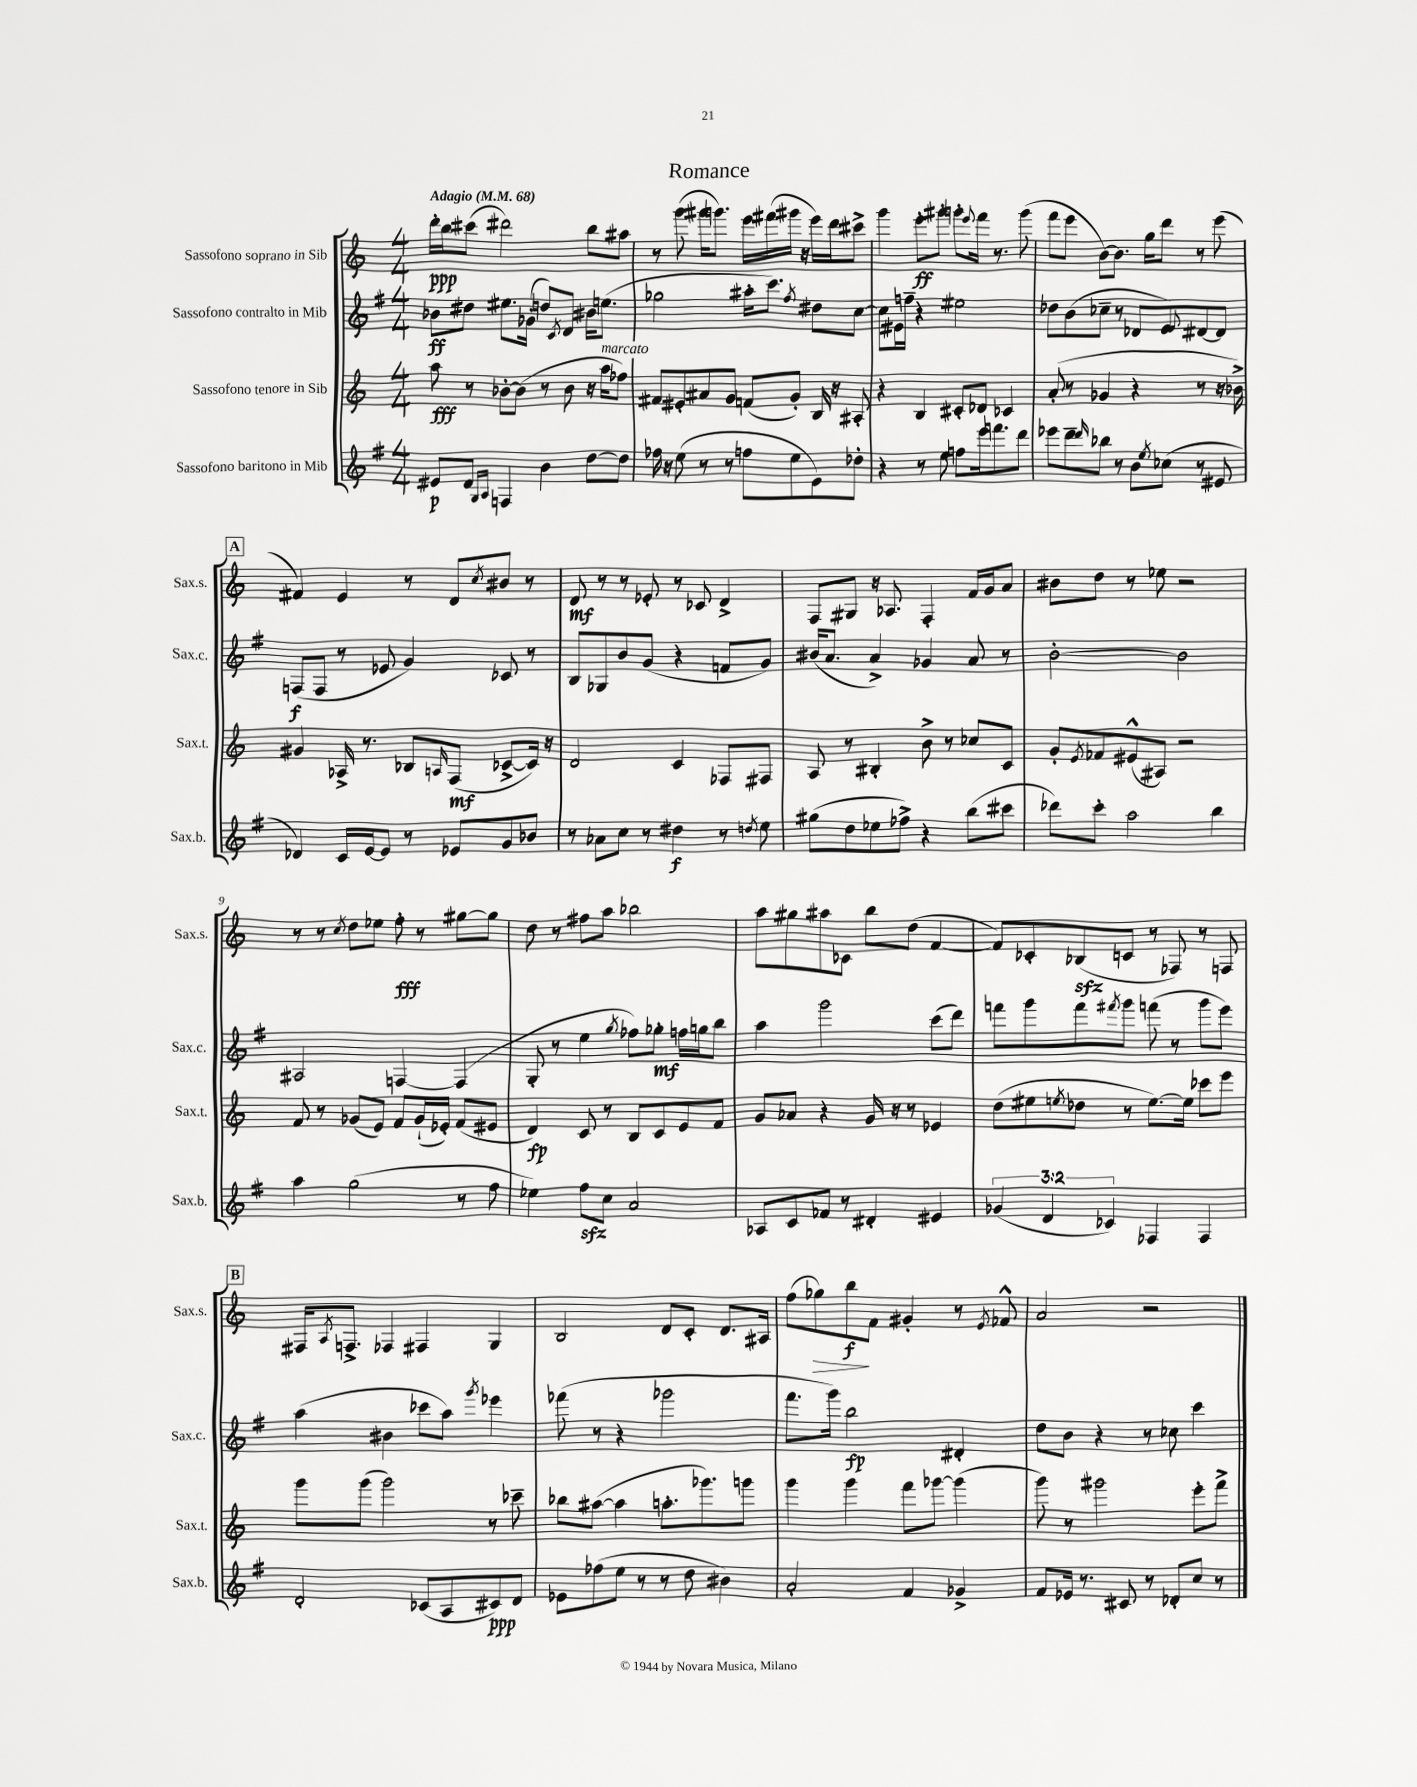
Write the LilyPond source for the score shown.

\header { title = "Romance" }
<<
\new StaffGroup <<
\new Staff = "s0" \with { instrumentName = "Sassofono soprano in Sib" shortInstrumentName = "Sax.s." } {
    \clef treble \key c \major \numericTimeSignature \time 4/4 \tempo "Adagio" 4 = 68
    d'''16-.\ppp b''16 cis'''8( dis'''2) b''8 ais''8 |
    r8 g'''8( gis'''16 g'''8.) e'''16 fis'''16( gis'''16 r16 e'''16) d'''16 cis'''8-> |
    g'''4 e'''8-.\ff gis'''8-. g'''8-. \appoggiatura { e'''8 } f'''16 r8. g'''8( |
    f'''8 e'''8 b'8~) b'8. g''16 d'''8 r8 e'''8( |
    \mark \markup { \box "A" } fis'4) e'4 r8 d'8 \acciaccatura { c''8 } bis'8 r8 |
    d'8\mf r8 r8 ees'8-. r8 ces'8 d'4-> |
    f8 gis8 r16 aes8. f4-. f'16 g'16 a'8 |
    bis'8 d''8 r8 ees''8 r2 |
    r8 r8 \acciaccatura { c''8 } d''8 ees''8 f''8-.\fff r8 gis''8~ gis''8 |
    d''8 r8 fis''8 a''8 bes''2 |
    a''8 gis''8 ais''8 ces'8 b''8 d''8( f'4~ |
    f'8) ces'8-. bes8\sfz( c'8 r8 fes8) r8 f8 |
    \mark \markup { \box "B" } fis16 \acciaccatura { a8 } f8.-> fes4 fis4 g4 |
    b2 d'8 c'8-. d'8. ais16 |
    f''8( ges''8\>) b''8\f\! f'8 gis'4-. r8 \acciaccatura { e'8 } fes'8-^ |
    a'2 r2 \bar "|." |
}
\new Staff = "s1" \with { instrumentName = "Sassofono contralto in Mib" shortInstrumentName = "Sax.c." } {
    \clef treble \key g \major \numericTimeSignature \time 4/4
    bes'8\ff dis''8 eis''8. ges'16-.( d''8) \acciaccatura { c'8 } d'8 bis'16 e''8.( |
    ges''2 ais''16-. c'''8.) \acciaccatura { fis''8 } dis''8 c''8~ |
    c''8 eis'16 f''16-- r4 eis''2 |
    des''8 b'8( ces''8-- r8 des'8 e'8) \appoggiatura { e'8 } dis'8~ dis'8 |
    \mark \markup { \box "A" } f8\f( f8 r8 ees'8 g'4) ces'8 r8 |
    b8 ges8 b'8 g'8( r4 f'8 g'8) |
    bis'16( a'8. a'4->) ges'4 a'8 r8 |
    b'2~-. b'2 |
    ais2 f4~ f4( |
    g8-. r8 e''4 \acciaccatura { g''8 } fes''8) ges''8-.\mf f''16 g''16 b''8 |
    a''4 g'''2 c'''8( d'''8) |
    f'''8 g'''8 f'''8 \acciaccatura { fis'''8 } g'''8 f'''8( r8 g'''8 e'''8) |
    \mark \markup { \box "B" } a''4( bis'4 ces'''8 a''8) \acciaccatura { g'''8 } ees'''4 |
    fes'''8( r8 r4 ges'''2 |
    fis'''8. g'''16) b''2\fp dis'4-. |
    d''8 b'8 r4 r8 ces''8 c'''4 \bar "|." |
}
\new Staff = "s2" \with { instrumentName = "Sassofono tenore in Sib" shortInstrumentName = "Sax.t." } {
    \clef treble \key c \major \numericTimeSignature \time 4/4
    a''8\fff r8 bes'8~-. bes'8( r8 bes'8 r16 a''16^\markup { \italic "marcato" } fes''8) |
    fis'8 eis'8-. ais'8 g'8 f'8( g'8-.) b16 r16 ais8-. |
    r4 b4 cis'8-. des'8 ces'4 |
    a'8-.( r8 ges'4 r4 r8 r16 bes'16->) |
    \mark \markup { \box "A" } gis'4 aes16-> r8. bes8 \grace { a16 } f8\mf( ces'8~-> ces'16) r16 |
    d'2 c'4 fes8 fis8 |
    a8 r8 bis4-. b'8-> r8 ces''8 c'8 |
    g'8-. \acciaccatura { e'8 } fes'8 eis'8-^( ais8) r2 |
    f'8 r8 ges'8( e'8) f'8 ges'16-!( ees'16-.) f'8( eis'8 |
    d'4\fp) c'8 r8 b8 c'8 e'8 f'8 |
    g'8 aes'8 r4 g'16 r16 r8 ees'4 |
    d''8( eis''8 \acciaccatura { e''8 } des''8 r8 e''8.~) e''16 ces'''8 e'''8 |
    \mark \markup { \box "B" } g'''8 g'''8( g'''2) r8 ces'''8-- |
    bes''8 ais''8~( ais''4 a''8.-. ges'''8.) g'''8 |
    g'''4 g'''4 f'''8 ges'''8~ ges'''4( |
    g'''8) r8 gis'''2 e'''8-. f'''8-> \bar "|." |
}
\new Staff = "s3" \with { instrumentName = "Sassofono baritono in Mib" shortInstrumentName = "Sax.b." } {
    \clef treble \key g \major \numericTimeSignature \time 4/4 \override Staff.TupletNumber.text = #tuplet-number::calc-fraction-text
    eis'8\p d'8 \grace { g16 a16 } f4 b'4 d''8~ d''8 |
    fes''16 r16 e''8( r8 r8 f''8 e''8 e'8) des''8-. |
    r4 r8 e''8 f''8 e'''16 f'''8. d'''8 |
    ees'''8 d'''8-- \grace { d'''16 } bes''8 r8 b'8 \acciaccatura { e''8 } ces''8( r8 eis'8 |
    \mark \markup { \box "A" } des'4) c'16 e'16~ e'8 r8 ees'8 g'8 bes'8 |
    r8 aes'8 c''8 r8 dis''4\f r8 \acciaccatura { d''8 } e''8 |
    gis''8( d''8 ees''8 fes''8->) r4 b''8( cis'''8 |
    des'''8) c'''8-. a''2 b''4 |
    a''4 g''2( r8 fis''8 |
    ees''4) fis''8\sfz c''8 a'2 |
    aes8 c'8 fes'8 r8 dis'4-. eis'4 |
    \tuplet 3/2 { ges'4( d'4 ces'4) } fes4 fes4 |
    \mark \markup { \box "B" } d'2-. ces'8( a8 cis'8\ppp) d'8 |
    ees'8 fes''8( e''8 r8 r8 d''8 bis'4) |
    a'2-. fis'4 ges'4-> |
    fis'8 ees'16 r8. cis'8 r8 des'8-. c''8 r8 \bar "|." |
}
>>
>>
